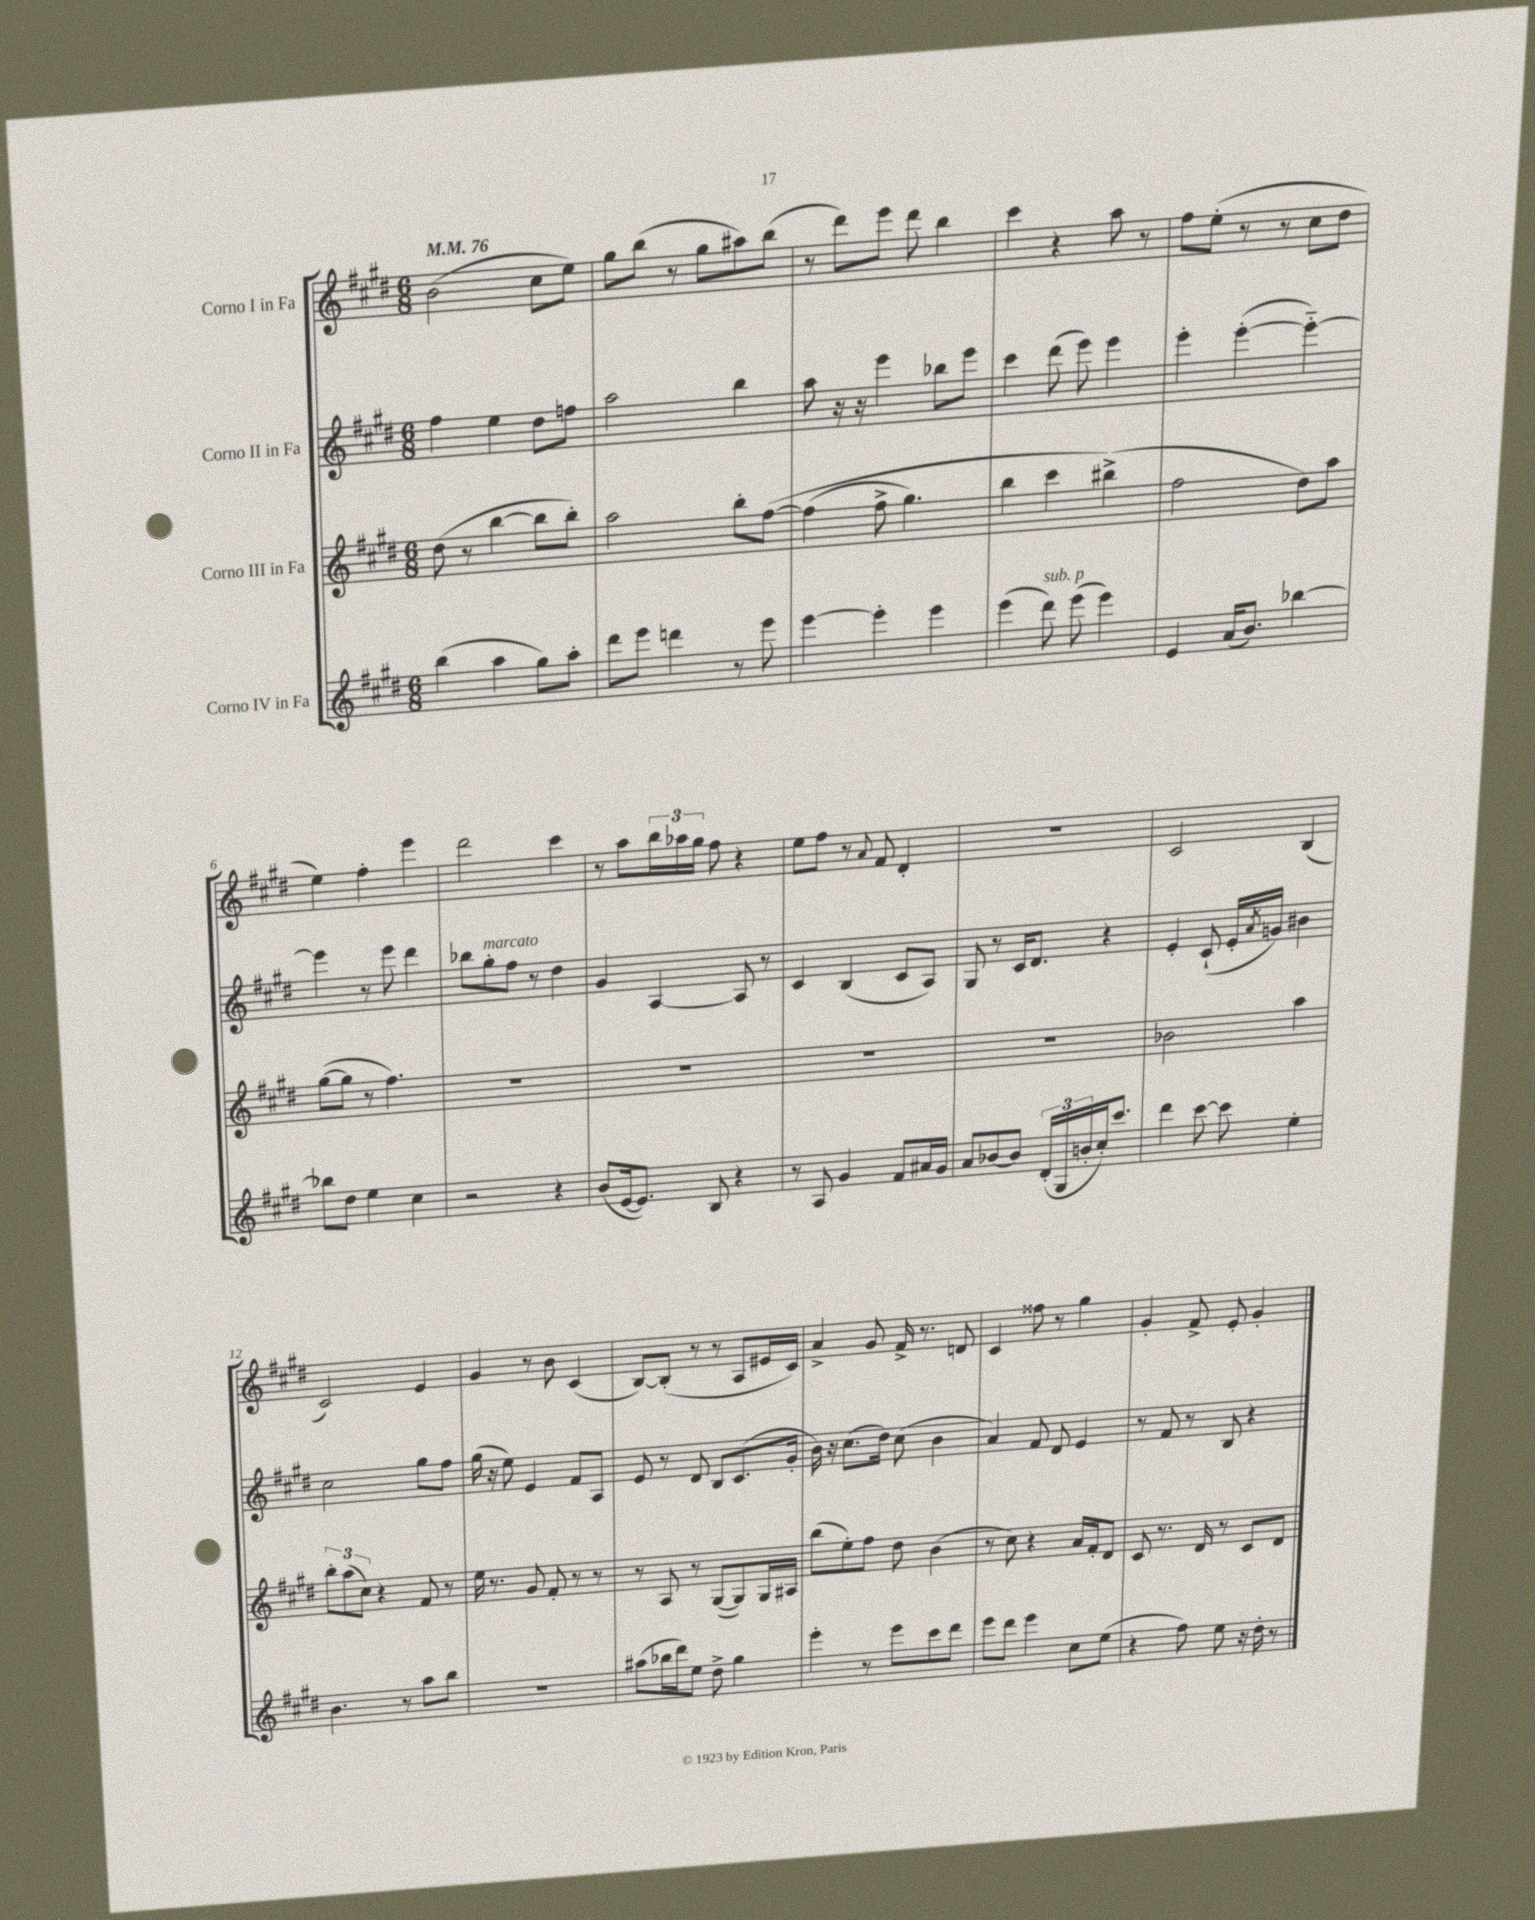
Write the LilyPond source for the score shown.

<<
\new StaffGroup <<
\new Staff = "s0" \with { instrumentName = "Corno I in Fa" } {
    \clef treble \key e \major \numericTimeSignature \time 6/8 \tempo 4 = 76
    b'2( cis''8 e''8) |
    gis''8 b''8( r8 gis''8 ais''8) b''8( |
    r8 dis'''8) e'''8 dis'''8 b''4 |
    cis'''4 r4 a''8 r8 |
    fis''8 e''8-.( r8 r8 cis''8 dis''8 |
    e''4) fis''4-. e'''4 |
    dis'''2 cis'''4 |
    r8 a''8 \tuplet 3/2 { b''16 aes''16 gis''16 } fis''8 r4 |
    e''8 fis''8 r8 \appoggiatura { a'8 } fis'8 dis'4-. |
    R2. |
    cis'2 b4( |
    cis'2) e'4 |
    gis'4 r8 b'8 cis'4( |
    b8~) b8-.( r8 r8 a8 eis'16 cis'16) |
    a'4-> gis'8 fis'16-> r8. d'8 |
    cis'4 fisis''8 r8 gis''4 |
    gis'4-. fis'8-> e'8-. gis'4-. \bar "|." |
}
\new Staff = "s1" \with { instrumentName = "Corno II in Fa" } {
    \clef treble \key e \major \numericTimeSignature \time 6/8
    fis''4 e''4 dis''8 f''8 |
    a''2 b''4 |
    a''8 r16 r16 e'''4 bes''8 e'''8 |
    cis'''4 dis'''8( e'''8) e'''4 |
    e'''4-. e'''4~-.( e'''4~-_) |
    e'''4 r8 e'''8 dis'''4 |
    bes''8 gis''8-.^\markup { \italic "marcato" } fis''8 r8 dis''4 |
    gis'4 a4~ a8 r8 |
    cis'4 b4( cis'8 a8) |
    gis8 r8 cis'16 dis'8. r4 |
    e'4-. cis'8-!( e'16-. \acciaccatura { a'8 } g'16) bis'4 |
    cis''2 gis''8 fis''8 |
    gis''16( r16 e''8) e'4 fis'8 a8 |
    e'8 r8 dis'8 b8 cis'8.( gis'16-. |
    b'16) r16 cis''8.( dis''16) cis''8( b'4 |
    a'4) fis'8 dis'8 e'4 |
    r8 fis'8 r8 b8 r4 \bar "|." |
}
\new Staff = "s2" \with { instrumentName = "Corno III in Fa" } {
    \clef treble \key e \major \numericTimeSignature \time 6/8
    dis''8( r8 b''4~ b''8 b''8-.) |
    a''2 b''8-. fis''8~\( |
    fis''4( fis''8-> gis''4.) |
    b''4 cis'''4 bis''4->(\) |
    fis''2 dis''8) a''8 |
    gis''8~( gis''8 r8 fis''4.) |
    R2. |
    R2. |
    R2. |
    R2. |
    bes'2 a''4 |
    \tuplet 3/2 { b''8-. a''8( cis''8) } r4 fis'8 r8 |
    e''16 r8. gis'8 fis'8-. r8 r8 |
    r8 a8 r8 gis8~( gis8) gis16 ais16 |
    b''8( e''8-.) fis''8 dis''8 b'4( |
    r8 cis''8) r4 a'16 fis'16-. dis'8 |
    cis'8 r8. dis'16 r8 cis'8 dis'8 \bar "|." |
}
\new Staff = "s3" \with { instrumentName = "Corno IV in Fa" } {
    \clef treble \key e \major \numericTimeSignature \time 6/8
    b''4( a''4 gis''8) a''8-. |
    dis'''8 e'''8 d'''4 r8 e'''8 |
    e'''4~ e'''4-. e'''4 |
    e'''4( dis'''8^\markup { \italic "sub. p" }) e'''8( e'''4) |
    e'4 a'16( b'8.) bes''4~ |
    bes''8 dis''8 e''4 cis''4 |
    r2 r4 |
    b'8( e'16~ e'8.) b8 r4 |
    r8 a8 gis'4 fis'8 ais'16 gis'16 |
    a'8 bes'8~ bes'8 \tuplet 3/2 { dis'16-.( gis16 b'16-. } cis''16-.) cis'''8. |
    dis'''4 cis'''8~ cis'''8 e''4-. |
    b'4. r8 a''8 b''8 |
    R2. |
    ais''8( bes''16 dis'''16) e''8 dis''8-> gis''4 |
    e'''4-. r8 e'''8 cis'''8 dis'''8 |
    e'''8 dis'''8 e'''4 cis''8 e''8( |
    r4 fis''8) e''8 r16 dis''16-. r8 \bar "|." |
}
>>
>>
